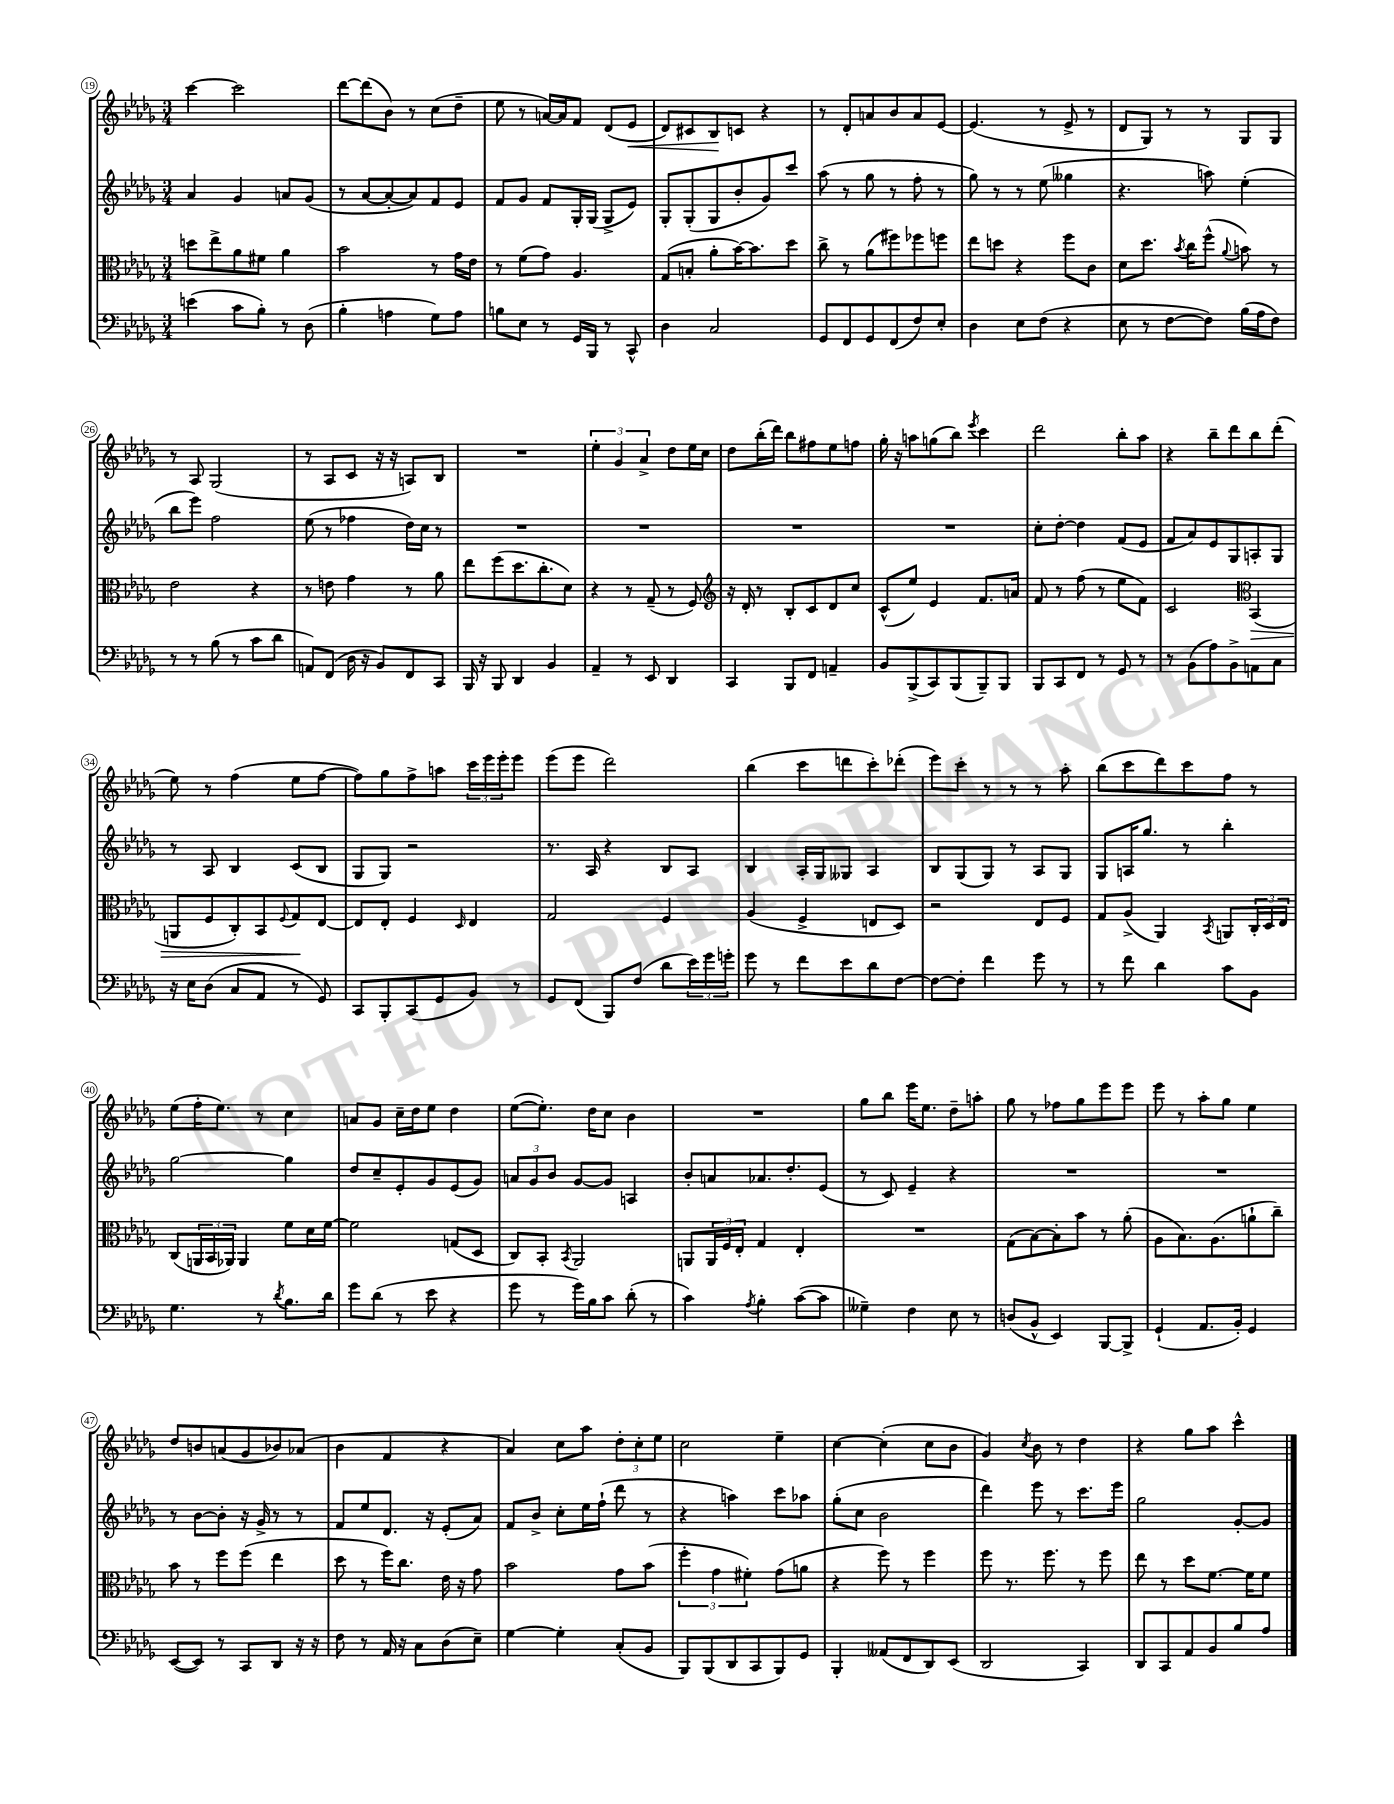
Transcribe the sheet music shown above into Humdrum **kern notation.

**kern	**kern	**dynam	**kern	**kern	**dynam
*part4	*part3	*part3	*part2	*part1	*part1
*staff4	*staff3	*staff3	*staff2	*staff1	*staff1
*clefF4	*clefC3	*	*clefG2	*clefG2	*
*k[b-e-a-d-g-]	*k[b-e-a-d-g-]	*	*k[b-e-a-d-g-]	*k[b-e-a-d-g-]	*
*M3/4	*M3/4	*	*M3/4	*M3/4	*
=19	=19	=19	=19	=19	=19
(4en\	8ddn\L	.	4a-/	[4ccc\	.
.	8ee-^\	.	.	.	.
8c\L	8a-\	.	4g-/	2ccc\]	.
8B-'\J)	8f#X\J	.	.	.	.
8r	4a-\	.	8an/L	.	.
(8D-\	.	.	(8g-/J	.	.
=20	=20	=20	=20	=20	=20
4B-'\	2b-\	.	8r	[8ddd-\L	.
.	.	.	[8a-/L	(8ddd-\]	.
4An\	.	.	8a-'/_	8b-\J)	.
.	.	.	8a-/])	8r	.
8G-\L)	8r	.	8f/	(8cc\L	.
8A\J	16g-\LL	.	8e-/J	8dd-~\J	.
.	16e-\JJ	.	.	.	.
=21	=21	=21	=21	=21	=21
8Bn\L	8r	.	8f/L	8ee-\	.
8E-\J	(8f\L	.	8g-/J	8r	.
8r	8g-\J)	.	8f/L	[16an/LL)	.
.	.	.	.	16a/J]	.
16GG-/LL	4.A-/	.	16G-'/L	8f/J	.
16BBB-/JJ	.	.	(16G-/JJ	.	.
8r	.	.	8G-^/L	(8d-/L	.
!	!	!	!	!	!LO:HP:b
8CC^^/	.	.	8e-/J)	8e-/J	<
=22	=22	=22	=22	=22	=22
4D-\	(8G-/L	.	8G-'/L	8d-/L)	.
.	8Bn'/J	.	(8G-'/	8c#X/	.
2C/	8a-'\L	.	8G-/	8B-/	.
.	[16b-\K)	.	8b-'/	8cn/J	[
.	8.b-\]	.	.	.	.
.	.	.	8g-/)	4r	.
.	8dd-\J	.	8ccc/J	.	.
=23	=23	=23	=23	=23	=23
8GG-/L	8cc^\	.	(8aa-\	8r	.
8FF/	8r	.	8r	8d-'/L	.
8GG-/	(8a-\L	.	8gg-\	8an/	.
(8FF/	8ff#X\)	.	8r	8b-/	.
8F/)	8ff-X\	.	8ff'\	8a/	.
8E-'/J	8ffn\J	.	8r	[8e-/J	.
=24	=24	=24	=24	=24	=24
4D-\	8ee-\L	.	8gg-\)	(4.e-/]	.
.	8ddn\J	.	8r	.	.
8E-\L	4r	.	8r	.	.
(8F\J	.	.	(8ee-\	8r	.
4r	8ff\L	.	4gg--X\	8e-^/	.
.	8c\J	.	.	8r	.
=25	=25	=25	=25	=25	=25
8E-\	8d-\L	.	4.r	8d-/L	.
8r	8.dd-\J	.	.	8G-/J)	.
[8F\L	.	.	.	8r	.
.	8qb-/	.	.	.	.
.	16cc\KL	.	.	.	.
8F\J])	(8ff^^\J	.	8aan\)	8r	.
.	8qqa-/	.	.	.	.
(16B-\LL	8bn\)	.	(4ee-'\	8G-/L	.
16A-\J	.	.	.	.	.
8F\J)	8r	.	.	8G-/J	.
!!LO:LB:g=z
=26	=26	=26	=26	=26	=26
8r	2e-\	.	8bb-\L	8r	.
8r	.	.	8eee-\J)	8A-/	.
(8B-\	.	.	2ff\	(2G-/	.
8r	.	.	.	.	.
8c\L	4r	.	.	.	.
8d-\J	.	.	.	.	.
=27	=27	=27	=27	=27	=27
8AAn/L)	8r	.	(8ee-\	8r	.
(8FF/J	8en\	.	8r	8A-/L	.
16D-\	4g-\	.	4ff-X\	8c/J	.
16r	.	.	.	.	.
8BB-/L)	.	.	.	16r	.
.	.	.	.	16r	.
8FF/	8r	.	16dd-\LL)	8An/L)	.
.	.	.	16cc\JJ	.	.
8CC/J	8a-\	.	8r	8B-/J	.
=28	=28	=28	=28	=28	=28
16BBB-/	8ee-\L	.	2.r	2.r	.
16r	.	.	.	.	.
8BBB-/	(8ff\	.	.	.	.
4DD-/	8.dd-\	.	.	.	.
.	8.cc'\	.	.	.	.
4BB-/	.	.	.	.	.
.	8d-\J)	.	.	.	.
=29	=29	=29	=29	=29	=29
4AA-~/	4r	.	2.r	6ee-'\	.
.	.	.	.	6g-/	.
8r	8r	.	.	.	.
.	.	.	.	6a-^/	.
8EE-/	(8G-~/	.	.	.	.
4DD-/	8r	.	.	8dd-\L	.
.	8F/)	.	.	16ee-\L	.
.	.	.	.	16cc\JJ	.
=30	=30	=30	=30	=30	=30
*	*clefG2	*	*	*	*
4CC/	16r	.	2.r	8dd-\L	.
.	16d-'/	.	.	.	.
.	8r	.	.	(16bb-'\L	.
.	.	.	.	16ddd-\JJ)	.
8BBB-/L	8B-'/L	.	.	8bb-\L	.
8FF/J	8c/	.	.	8ff#X\	.
4AAn~/	8d-/	.	.	8ee-\	.
.	8cc/J	.	.	8ffn\J	.
=31	=31	=31	=31	=31	=31
8BB-/L	(8c^^/L	.	2.r	16gg-'\	.
.	.	.	.	16r	.
(8BBB-^/	8ee-/J)	.	.	8aan\L	.
8CC/)	4e-/	.	.	(8ggn\	.
(8BBB-/	.	.	.	8bb-\J)	.
.	.	.	.	8qeee-/	.
8BBB-~/)	8.f/L	.	.	4ccc\	.
8BBB-/J	.	.	.	.	.
.	16an/Jk	.	.	.	.
=32	=32	=32	=32	=32	=32
8BBB-/L	8f/	.	8cc'\L	2ddd-\	.
8CC/	8r	.	[8dd-'\J	.	.
8FF/J	(8ff\	.	4dd-\]	.	.
8r	8r	.	.	.	.
8GG-/	8ee-\L	.	(8f/L	8bb-'\L	.
8r	8f\J)	.	8e-/J	8aa-\J	.
=33	=33	=33	=33	=33	=33
8r	2c/	.	8f/L	4r	.
(8BB-\L	.	.	8a-/)	.	.
8A-\)	.	.	8e-/	8bb-~\L	.
8BB-^\	.	.	8G-/	8ddd-\	.
*	*clefC3	*	*	*	*
!	!	!LO:HP:b	!	!	!
8AAn\	(4BB-/	>	8An'/	8bb-\	.
8C\J	.	.	8G-/J	(8ddd-'\J	.
!!LO:LB:g=z
=34	=34	=34	=34	=34	=34
16r	8AAn/L	.	8r	8ee-\)	.
16E-\KL	.	.	.	.	.
(8D-\J	8F/	.	8A-/	8r	.
8C/L	8C'/)	.	4B-/	(4ff\	.
8AA-/J	8BB-/	.	.	.	.
.	8qqF/	.	.	.	.
8r	8G-/	.	(8c/L	8ee-\L	.
8GG-/)	[8E-/J	]	8B-/J	[8ff\J	.
=35	=35	=35	=35	=35	=35
8CC/L	8E-/L]	.	8G-/L	8ff\L])	.
8BBB-'/	8E-'/J	.	8G-/J)	8gg-\	.
(8CC/	4F/	.	2r	8ff^\	.
8GG-/	.	.	.	8aan\J	.
.	16qqD-/	.	.	.	.
8BB-/J)	4E-/	.	.	24ccc\LL	.
.	.	.	.	24eee-\	.
.	.	.	.	24eee-'\J	.
8r	.	.	.	8eee-\J	.
=36	=36	=36	=36	=36	=36
8GG-/L	2G-/	.	8.r	(8eee-\L	.
(8FF/J	.	.	.	8eee-\J	.
.	.	.	16A-/	.	.
8BBB-/L)	.	.	4r	2ddd-\)	.
(8F/J	.	.	.	.	.
8d-\L	4F/	.	8B-/L	.	.
24e-\L)	.	.	8A-/J	.	.
24g-\	.	.	.	.	.
24gn'\JJ	.	.	.	.	.
=37	=37	=37	=37	=37	=37
8g-\	(4A-/	.	4B-/	(4bb-\	.
8r	.	.	.	.	.
8f\L	4F^/	.	16A-'/LL	8ccc\L	.
.	.	.	16G-/J	.	.
8e-\	.	.	8G--X/J	8dddn\	.
8d-\	8En/L	.	4A-/	8ccc'\)	.
[8F\J	8D-/J)	.	.	(8ddd-X'\J	.
=38	=38	=38	=38	=38	=38
8F\L_	2r	.	8B-/L	8eee-\L)	.
8F'\J]	.	.	(8G-/	8ccc'\J	.
4f\	.	.	8G-/J)	8r	.
.	.	.	8r	8r	.
8g-\	8E-/L	.	8A-/L	8r	.
8r	8F/J	.	8G-/J	8aa-'\	.
=39	=39	=39	=39	=39	=39
8r	8G-/L	.	8G-/L	(8bb-\L	.
8f\	(8A-^/J	.	16An/K	8ccc\	.
.	.	.	8.gg-/J	.	.
4d-\	4AA-/)	.	.	8ddd-\)	.
.	.	.	8r	8ccc\	.
.	8qBB-/	.	.	.	.
8c\L	8AAn/L	.	4bb-'\	8ff\J	.
8BB-\J	24C'/L	.	.	8r	.
.	24D-/	.	.	.	.
.	24E-/JJ	.	.	.	.
!!LO:LB:g=z
=40	=40	=40	=40	=40	=40
4.G-\	(8C/L	.	[2gg-\	(8ee-\L	.
.	24AAn/L	.	.	16ff'\K	.
.	24BB-/	.	.	.	.
.	.	.	.	8.ee-\J)	.
.	24AA-X/JJ)	.	.	.	.
.	4AA-/	.	.	.	.
8r	.	.	.	8r	.
8qd-/	.	.	.	.	.
8.B-\L	8f\L	.	4gg-\]	4cc\	.
.	16d-\L	.	.	.	.
16d-\Jk	[16f\JJ	.	.	.	.
=41	=41	=41	=41	=41	=41
8g-\L	2f\]	.	8dd-/L	8an/L	.
(8d-\J	.	.	8cc~/	8g-/J	.
8r	.	.	8e-'/	16cc~\LL	.
.	.	.	.	16dd-\J	.
8e-\	.	.	8g-/	8ee-\J	.
4r	(8Gn/L	.	(8e-/	4dd-\	.
.	8D-/J	.	8g-/J)	.	.
=42	=42	=42	=42	=42	=42
8g-\	8C/L)	.	12an/L	([8ee-\L	.
.	.	.	12g-/	.	.
8r	8BB-'/J	.	.	8.ee-'\J])	.
.	.	.	12b-/J	.	.
.	8qBB-/	.	.	.	.
16g-\LL)	2AA-/	.	[8g-/L	.	.
16B-\J	.	.	.	16dd-\KL	.
8c\J	.	.	8g-/J]	8cc\J	.
(8d-'\	.	.	4An/	4b-\	.
8r	.	.	.	.	.
=43	=43	=43	=43	=43	=43
4c\)	8AAn/L	.	8b-'/L	2.r	.
.	24AA/L	.	8an/	.	.
.	24F/	.	.	.	.
.	24E-'/JJ	.	.	.	.
8qA-/	.	.	.	.	.
4B-'\	4G-/	.	8.a-X/	.	.
.	.	.	8.dd-'/	.	.
([8c\L	4E-'/	.	.	.	.
8c\J]	.	.	(8e-/J	.	.
=44	=44	=44	=44	=44	=44
4G--X~\)	2.r	.	8r	8gg-\L	.
.	.	.	8c/)	8bb-\J	.
4F\	.	.	4e-~/	16eee-\KL	.
.	.	.	.	8.ee-\J	.
8E-\	.	.	4r	8dd-~\L	.
8r	.	.	.	8aan'\J	.
=45	=45	=45	=45	=45	=45
(8Dn/L	(8G-\L	.	2.r	8gg-\	.
8BB-^^/J	[8B-\)	.	.	8r	.
4EE-/)	8B-'\]	.	.	8ff-X\L	.
.	8b-\J	.	.	8gg-\	.
[8BBB-/L	8r	.	.	8eee-\	.
8BBB-^/J]	(8a-'\	.	.	8eee-\J	.
=46	=46	=46	=46	=46	=46
(4GG-`/	8A-\L	.	2.r	8eee-\	.
.	8.B-\)	.	.	8r	.
8.AA-/L	.	.	.	8aa-'\L	.
.	(8.A-\	.	.	.	.
.	.	.	.	8gg-\J	.
16BB-'/Jk)	.	.	.	.	.
4GG-/	8an`\	.	.	4ee-\	.
.	8cc~\J)	.	.	.	.
!!LO:LB:g=z
=47	=47	=47	=47	=47	=47
([8EE-/L	8b-\	.	8r	8dd-/L	.
8EE-/J])	8r	.	[8b-\L	8bn/	.
8r	8ff\L	.	8b-'\J]	(8an/	.
8CC/L	(8ff\J	.	16r	8g-/	.
.	.	.	16g-^/	.	.
8DD-/J	4ee-\	.	8r	8b-X/)	.
16r	.	.	8r	(8a-X/J	.
16r	.	.	.	.	.
=48	=48	=48	=48	=48	=48
8F\	8dd-\	.	8f/L	4b-\	.
8r	8r	.	8ee-/	.	.
16AA-/	16ff\KL)	.	8.d-/J	4f/	.
16r	8.cc\J	.	.	.	.
8C\L	.	.	.	.	.
.	.	.	16r	.	.
(8D-\	16e-\	.	(8e-'/L	4r	.
.	16r	.	.	.	.
8E-~\J)	8g-\	.	8a-/J)	.	.
=49	=49	=49	=49	=49	=49
[4G-\	2b-\	.	8f/L	4a-/)	.
.	.	.	8b-^/J	.	.
4G-'\]	.	.	8cc'\L	8cc\L	.
.	.	.	16ee-\L	8aa-\J	.
.	.	.	(16ff`\JJ	.	.
(8C'/L	8g-\L	.	8ddd-\	12dd-'\L	.
.	.	.	.	12cc'\	.
8BB-/J	(8b-\J	.	8r	.	.
.	.	.	.	12ee-\J	.
=50	=50	=50	=50	=50	=50
8BBB-/L)	6ff'\	.	4r	2cc\	.
(8BBB-/	.	.	.	.	.
.	6g-\	.	.	.	.
8DD-/	.	.	4aan\)	.	.
.	6f#X'\)	.	.	.	.
8CC/	.	.	.	.	.
8BBB-/)	(8g-\L	.	8ccc\L	4ee-~\	.
8GG-/J	8an\J	.	8aa-X\J	.	.
=51	=51	=51	=51	=51	=51
4BBB-'/	4r	.	(8gg-'\L	[4cc\	.
.	.	.	8cc\J	.	.
(8AA--X/L	8ff\)	.	2b-\	(4cc'\]	.
8FF/	8r	.	.	.	.
8DD-/)	4ff\	.	.	8cc\L	.
(8EE-/J	.	.	.	8b-\J	.
=52	=52	=52	=52	=52	=52
2DD-/	8ff\	.	4ddd-\)	4g-/)	.
.	8.r	.	.	.	.
.	.	.	.	8qcc/	.
.	.	.	8eee-\	8b-\	.
.	8.ff\	.	.	.	.
.	.	.	8r	8r	.
4CC/)	8r	.	8.ccc\L	4dd-\	.
.	8ff\	.	.	.	.
.	.	.	16eee-\Jk	.	.
=53	=53	=53	=53	=53	=53
8DD-/L	8ee-\	.	2gg-\	4r	.
8CC/	8r	.	.	.	.
8AA-/	8dd-\L	.	.	8gg-\L	.
8BB-/	[8.f\J	.	.	8aa-\J	.
8B-/	.	.	[8g-'/L	4ccc^^\	.
.	16f\KL]	.	.	.	.
8A-/J	8f\J	.	8g-/J]	.	.
==	==	==	==	==	==
*-	*-	*-	*-	*-	*-
